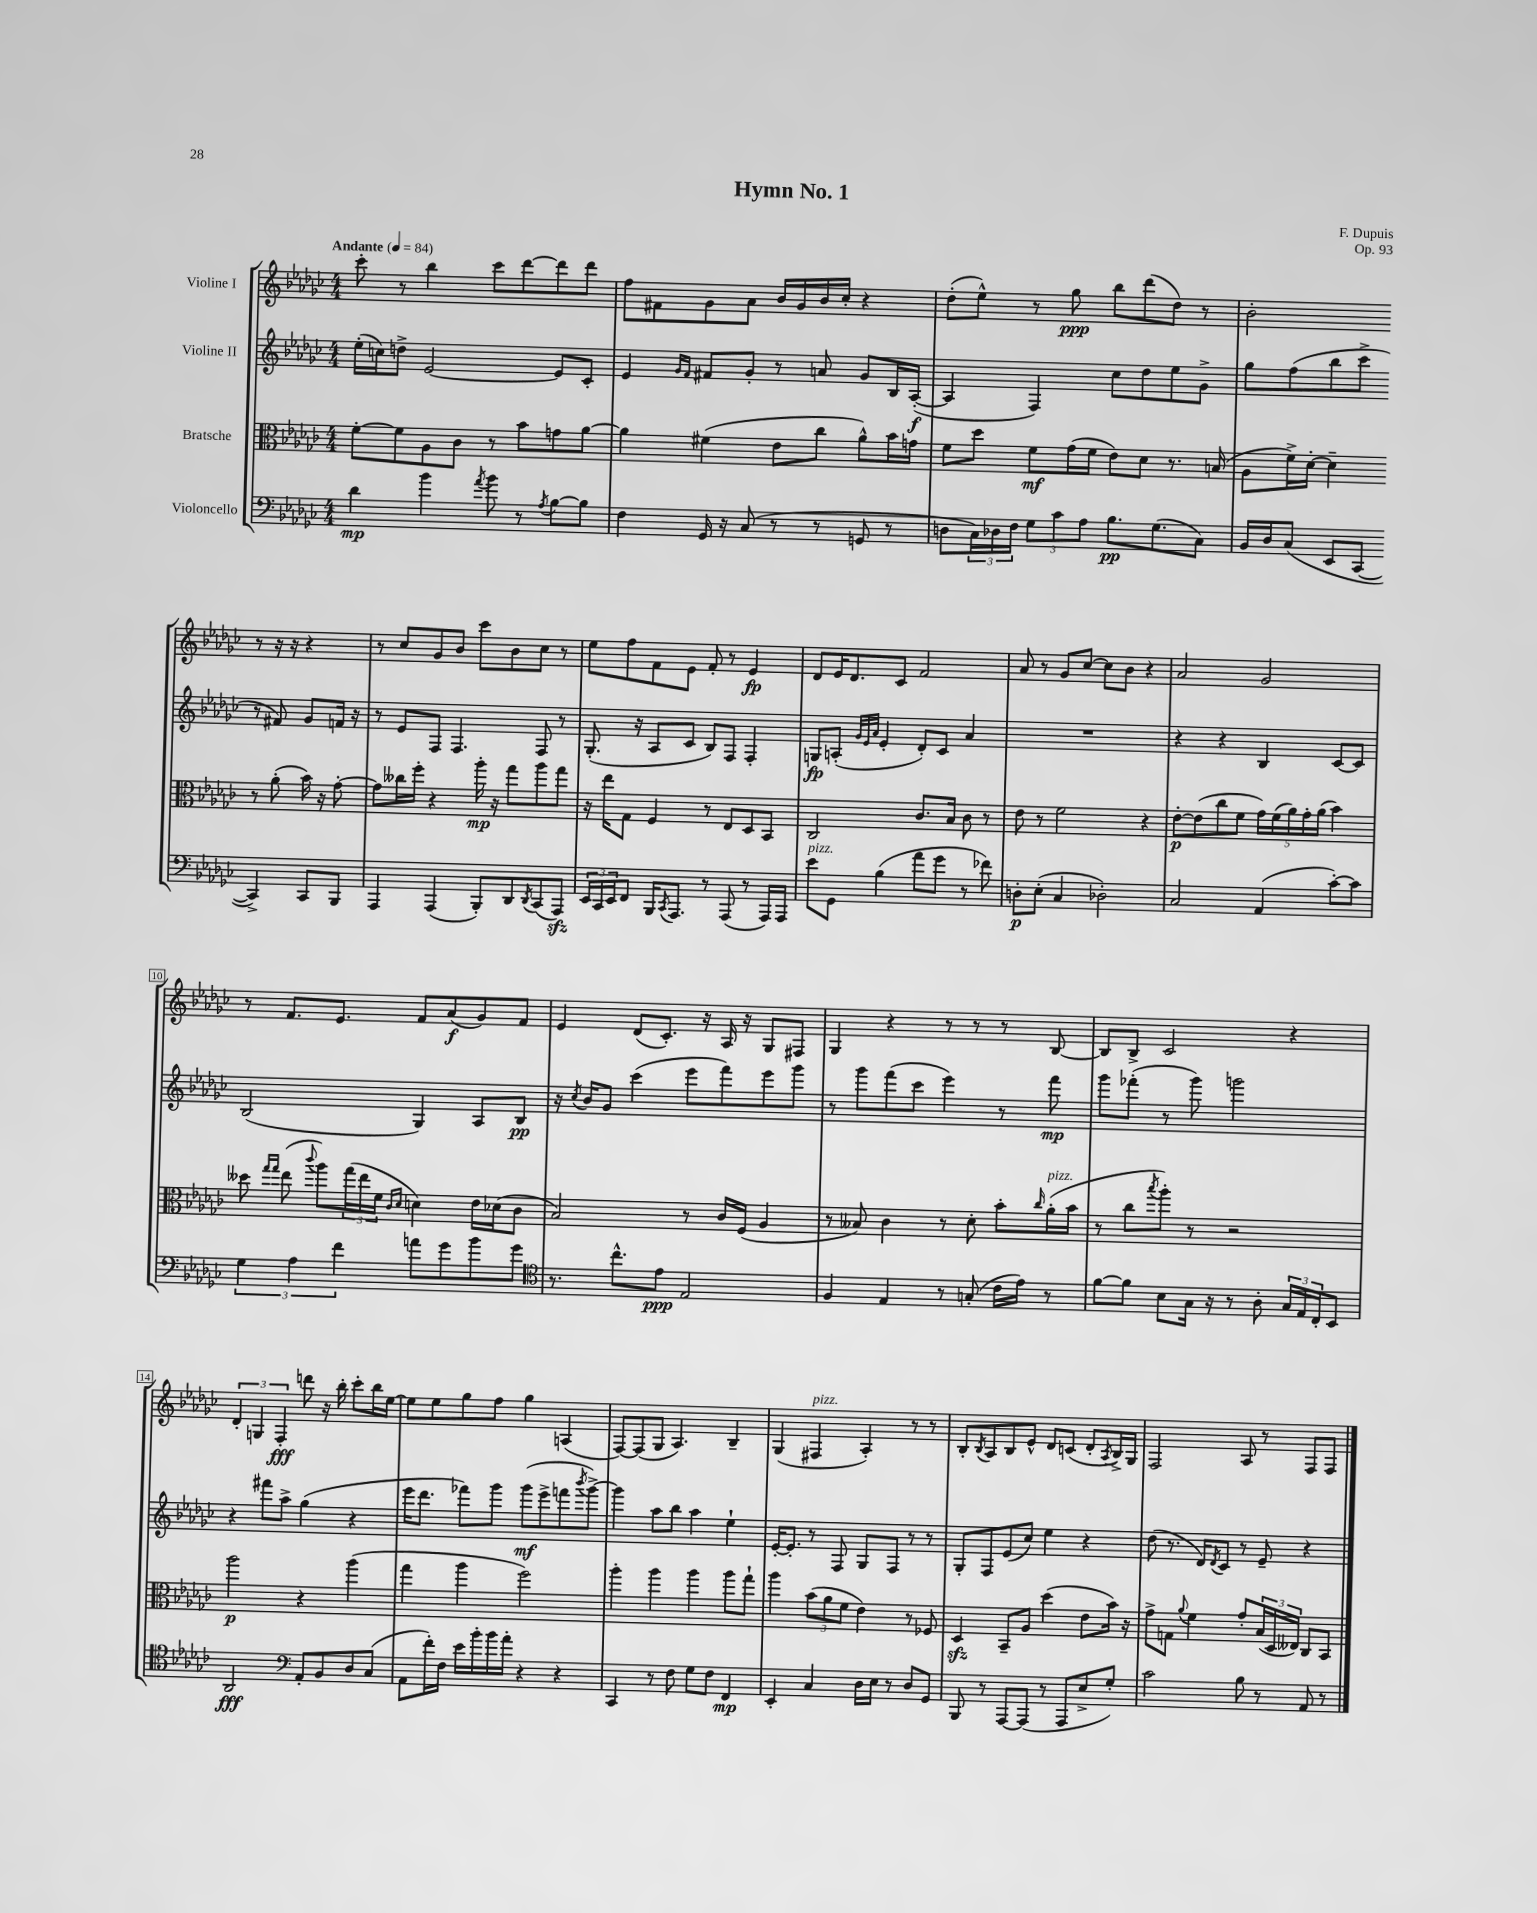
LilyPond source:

\header { title = "Hymn No. 1" composer = "F. Dupuis" opus = "Op. 93" }
<<
\new StaffGroup <<
\new Staff = "s0" \with { instrumentName = "Violine I" } {
    \clef treble \key ges \major \numericTimeSignature \time 4/4 \tempo "Andante" 4 = 84
    ces'''8-. r8 bes''4 ces'''8 des'''8~ des'''8 des'''8 |
    f''8 fis'8 ges'8 aes'8 bes'16 ges'16 bes'16 ces''16-. r4 |
    des''8-.( ees''8-^) r8 ges''8\ppp bes''8 des'''8( des''8) r8 |
    bes'2-. r8 r16 r16 r4 |
    r8 ces''8 ges'8 bes'8 ces'''8 bes'8 ces''8 r8 |
    ees''8 f''8 f'8 ees'8 f'8-. r8 ees'4\fp |
    des'8 ees'16 des'8. ces'8 f'2 |
    aes'8 r8 ges'8 ces''8~ ces''8 bes'8 r4 |
    aes'2 ges'2 |
    r8 f'8. ees'8. f'8 aes'8\f( ges'8) f'8 |
    ees'4 des'8( ces'8.-.) r16 aes16 r16 ges8 fis8 |
    ges4 r4 r8 r8 r8 bes8~ |
    bes8 bes8-> ces'2 r4 |
    \tuplet 3/2 { des'4-. g4 f4-.\fff } d'''8 r16 bes''16-. ces'''8-. bes''16 ees''16~ |
    ees''8 ees''8 ges''8 f''8 ges''4 a4( |
    f8~) f8( ges8 aes4.) bes4-- |
    ges4( fis4^\markup { \italic "pizz." } aes4-.) r8 r8 |
    bes8-. \acciaccatura { bes8 } aes8 bes8 ees'8-^ des'8 c'8( des'8-. \acciaccatura { aes8 } bes16->) ges16 |
    f2 aes8 r8 f8 f8 \bar "|." |
}
\new Staff = "s1" \with { instrumentName = "Violine II" } {
    \clef treble \key ges \major \numericTimeSignature \time 4/4
    ees''16-.( c''16) d''8-> ees'2~ ees'8 ces'8-. |
    ees'4 \grace { ges'16 f'16 } fis'8 ges'8-. r8 a'8 ges'8 bes16 aes16~-.\f( |
    aes4 f4) ces''8 des''8 ees''8 ges'8-> |
    ges''8 f''8( bes''8 ces'''8-> r8 fis'8) ges'8 f'16 r16 |
    r8 ees'8 f8 f4. f8 r8 |
    ges8.-.( r16 aes8 ces'8 bes8) f8 f4-. |
    g8\fp a8-.( \grace { ges'32 ees'32 aes'32 } ees'4-. des'8-.) ces'8 aes'4 |
    R1 |
    r4 r4 bes4 ces'8~ ces'8 |
    bes2( ges4) aes8 bes8\pp |
    r16 \acciaccatura { ces''8 } bes'16 ges'8 ces'''4( ees'''8 f'''8) ees'''8 ges'''8 |
    r8 ges'''8 f'''8( ces'''8 ees'''4) r8 f'''8\mp |
    ges'''8 fes'''8-.( r8 ges'''8) g'''2 |
    r4 fis'''8 aes''8-> ges''4( r4 |
    ees'''16 des'''8. fes'''8) ges'''8 ges'''8\mf( ees'''8-> f'''8 \acciaccatura { bes'''8 } ges'''8~->) |
    ges'''4 aes''8 bes''8 aes''4 ees''4-! |
    ees'16~-. ees'8.-. r8 f8 ges8 f8 r8 r8 |
    ges8-. f8 ees'8( ces''8) ees''4 r4 |
    des''8( r8. des'16) \acciaccatura { des'8 } ces'8 r8 ees'8-- r4 \bar "|." |
}
\new Staff = "s2" \with { instrumentName = "Bratsche" } {
    \clef alto \key ges \major \numericTimeSignature \time 4/4
    f'8~-. f'8 aes8 ces'8 r8 bes'8 g'8 aes'8~ |
    aes'4 fis'4( ees'8 ces''8 aes'8-^) bes'16 g'16 |
    f'8 des''8 f'8\mf ges'16( f'16 ees'8) des'8 r8. b16( |
    aes8 f'16->) des'16~-. des'4-- r8 aes'8-.( bes'16) r16 ges'8~-. |
    ges'8 ceses''16 f''16-. r4 aes''16-.\mp r16 ges''8 aes''8 ges''8 |
    r16 ees''16 ges8 f4 r8 ees8 des8 bes,8 |
    ces2 ces'8. bes16 ces'8 r8 |
    ees'8 r8 f'2 r4 |
    ees'8~-.\p ees'8( ces''8 f'8 \tuplet 5/4 { ges'16) f'16( aes'16) ges'16-. aes'16( } bes'4) |
    deses''8 \grace { ges''16 ges''16 } ees''8( \appoggiatura { ces'''8 } aes''8) \tuplet 3/2 { ges''16( ees''16 f'16 } \grace { ces'16 des'16 } d'4) ees'16 des'16( ces'8 |
    bes2) r8 ces'16 f16( aes4 |
    r8 beses8) ces'4 r8 des'8-. bes'8-. \grace { ces''16 } aes'16-.^\markup { \italic "pizz." }( bes'16 |
    r8 ces''8 \acciaccatura { bes''8 } aes''8-.) r8 r2 |
    aes''2\p r4 aes''4( |
    ges''4 aes''4 f''2) |
    aes''4-. aes''4 aes''4 aes''8 ges''8-! |
    aes''4 \tuplet 3/2 { bes'8( aes'8 f'8 } ees'4) r8 fes8 |
    des4\sfz bes,8-- aes8 des''4( ees'8 bes'16) r16 |
    ges'8-> g8 \appoggiatura { aes'8 } f'4 ges'8-. \tuplet 3/2 { bes16( des16 eeses16) } ces8 bes,8 \bar "|." |
}
\new Staff = "s3" \with { instrumentName = "Violoncello" } {
    \clef bass \key ges \major \numericTimeSignature \time 4/4
    des'4\mp bes'4 \acciaccatura { aes'8 } bes'8 r8 \acciaccatura { aes8 } bes8~ bes8 |
    f4 ges,16 r16 ces8( r8 r8 g,8 r8 |
    d8 \tuplet 3/2 { ces16) des16 f16 } \tuplet 3/2 { ges8 ces'8 aes8 } bes8.\pp ges8.( ces8) |
    bes,16 des16 ces8( ees,8 ces,8~ ces,4->) ces,8 bes,,8 |
    aes,,4 aes,,4( bes,,8-.) des,8 \acciaccatura { des,8 } ces,8( aes,,8\sfz) |
    \tuplet 3/2 { ees,16 ces,16 ees,16 } f,8 bes,,16 \acciaccatura { ces,8 } aes,,8. r8 aes,,8( r8 aes,,16) aes,,16 |
    ees'8^\markup { \italic "pizz." } ges,8 bes4( aes'8 ges'8 r8 fes'8) |
    d8-.\p ees8-.( ces4 des2-.) |
    ces2 aes,4( ces'8~-.) ces'8 |
    \tuplet 3/2 { ges4 aes4 f'4 } a'8 ges'8 bes'8 ges'8 |
    \clef tenor r8. ces''8.-^ ees'8\ppp ees2 |
    f4 ees4 r8 g8-.( ces'16 ees'16) r8 |
    f'8~ f'8 bes8 ges16 r16 r8 aes8-. \tuplet 3/2 { ges16 ees16 ces16-. } bes,8 |
    aes,2\fff \clef bass aes,8-. bes,8 des8 ces8( |
    aes,8 f'16-.) f16 ees'16 bes'16-. bes'16 aes'16-. r4 r4 |
    ces,4 r8 f8 ges8 f8 f,4\mp |
    ees,4-. ces4 des16 ees16 r8 des8 ges,8 |
    bes,,8 r8 aes,,8~ aes,,8( r8 aes,,8 ees8-> ges8-.) |
    ces'2 bes8 r8 aes,8 r8 \bar "|." |
}
>>
>>
\layout { \context { \Score \override BarNumber.stencil = #(make-stencil-boxer 0.1 0.3 ly:text-interface::print) } }
